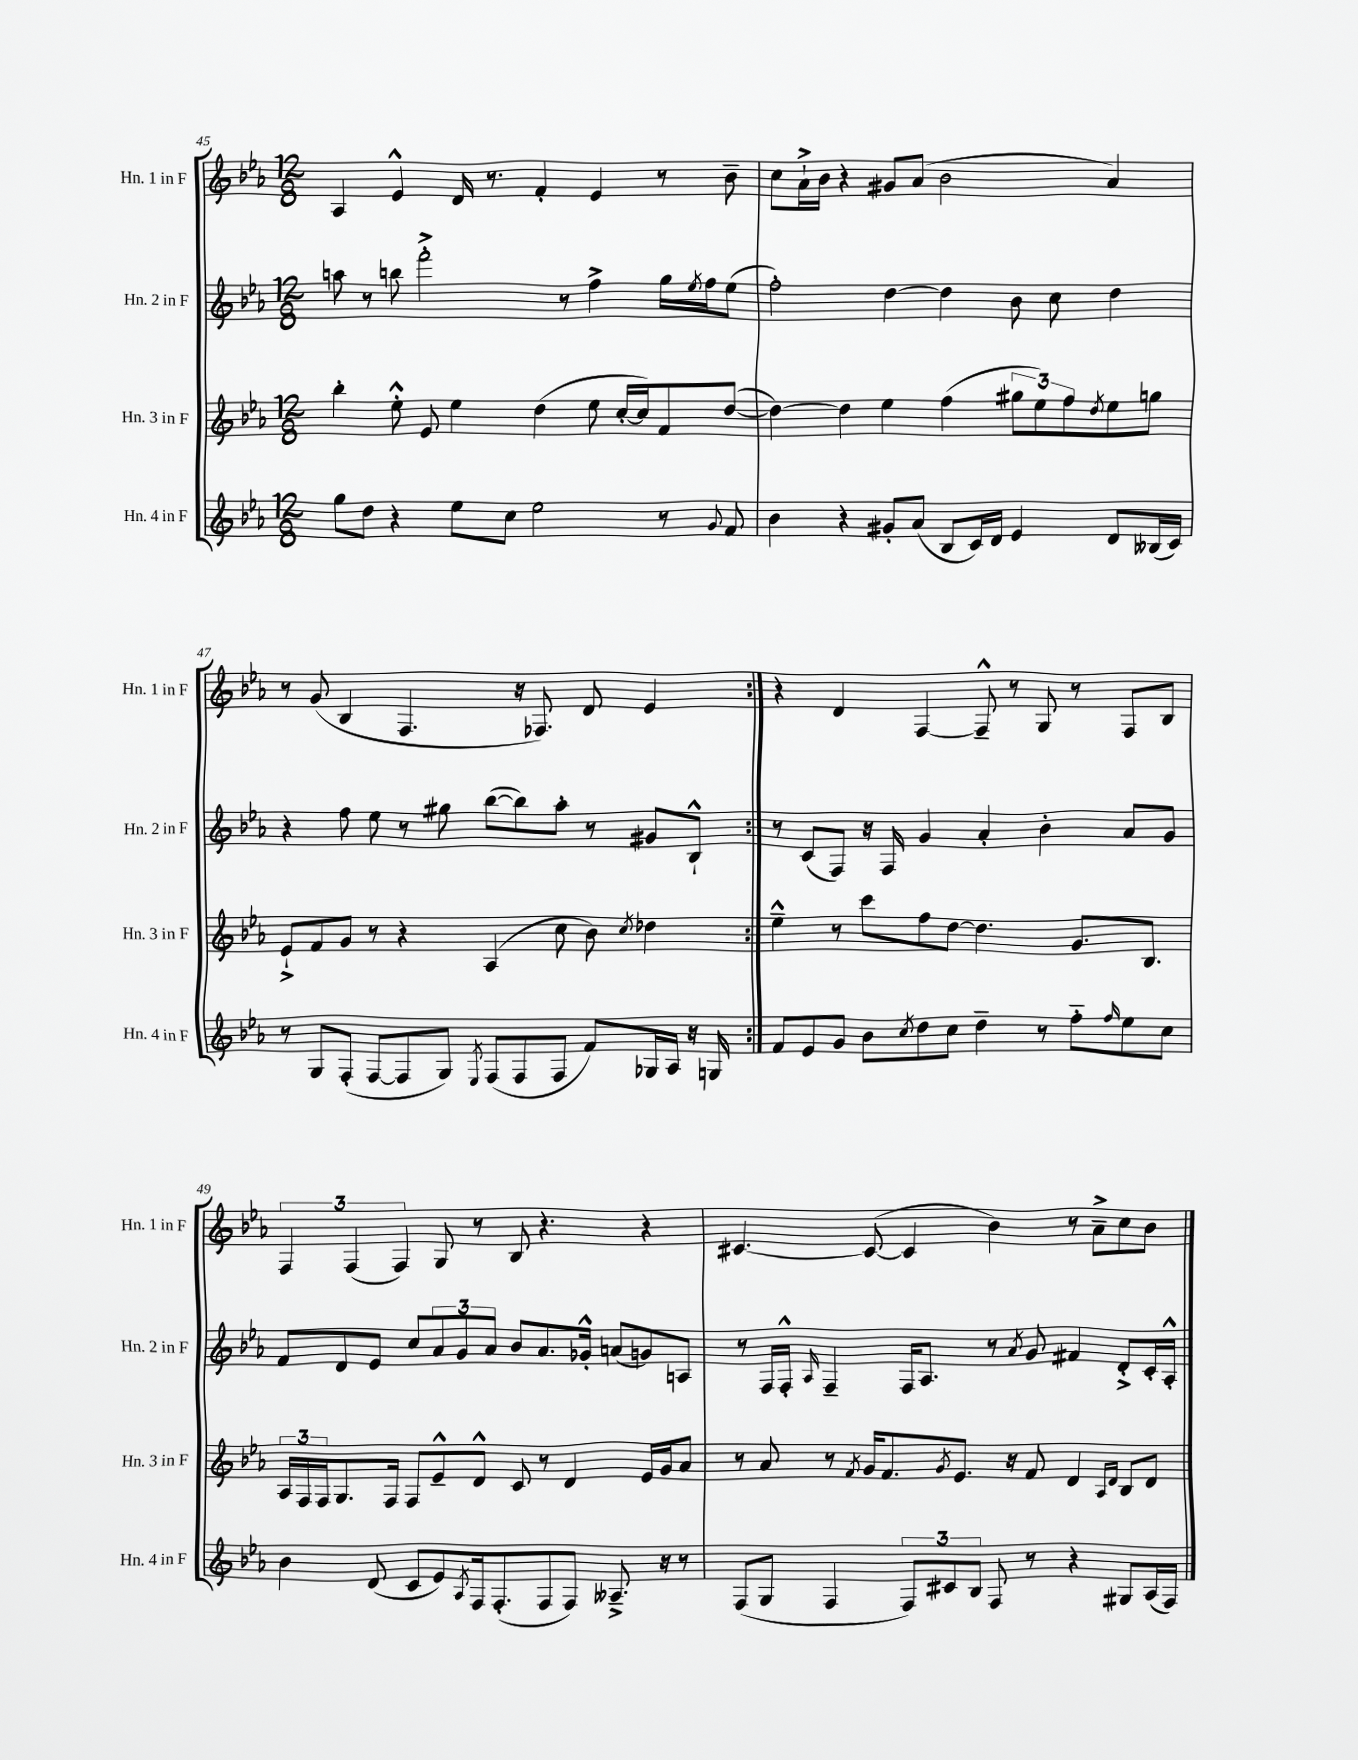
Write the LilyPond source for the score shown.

<<
\new StaffGroup <<
\new Staff = "s0" \with { instrumentName = "Hn. 1 in F" shortInstrumentName = "Hn. 1 in F" } {
    \clef treble \key ees \major \numericTimeSignature \time 12/8
    \repeat volta 2 { aes4 ees'4-^ d'16 r8. f'4-. ees'4 r8 bes'8-- |
    c''8 aes'16-!-> bes'16 r4 gis'8 aes'8( bes'2 aes'4) |
    r8 g'8( bes4 f4. r16 fes8.) d'8 ees'4 | }
    r4 d'4 f4~ f8---^ r8 g8 r8 f8 bes8 |
    \tuplet 3/2 { f4 f4( f4) } g8 r8 bes8 r4. r4 |
    cis'4.~ cis'8~( cis'4 bes'4) r8 aes'8---> c''8 bes'8 \bar "|." |
}
\new Staff = "s1" \with { instrumentName = "Hn. 2 in F" shortInstrumentName = "Hn. 2 in F" } {
    \clef treble \key ees \major \numericTimeSignature \time 12/8
    \repeat volta 2 { a''8 r8 b''8 f'''2-.-> r8 f''4-> g''16 \acciaccatura { ees''8 } f''16 ees''8( |
    f''2-.) d''4~ d''4 bes'8 c''8 d''4 |
    r4 f''8 ees''8 r8 gis''8 bes''8~( bes''8) aes''8-. r8 gis'8 bes8-!-^ | }
    r8 c'8( f8) r16 f16 g'4 aes'4-. bes'4-. aes'8 g'8 |
    f'8 d'8 ees'8 c''8 \tuplet 3/2 { aes'8 g'8 aes'8 } bes'8 aes'8. ges'16-.-^ a'8( g'8) a8 |
    r8 f16 f16-.-^ \grace { aes16 } f4-- f16 aes8. r8 \acciaccatura { aes'8 } g'8 fis'4 d'8-.-> c'16-. aes16-.-^ \bar "|." |
}
\new Staff = "s2" \with { instrumentName = "Hn. 3 in F" shortInstrumentName = "Hn. 3 in F" } {
    \clef treble \key ees \major \numericTimeSignature \time 12/8
    \repeat volta 2 { bes''4-. ees''8-.-^ ees'8 ees''4 d''4( ees''8 c''16~-. c''16) f'8 d''8~( |
    d''4~) d''4 ees''4 f''4( \tuplet 3/2 { gis''8 ees''8) f''8 } \acciaccatura { d''8 } ees''8 g''8 |
    ees'8-!-> f'8 g'8 r8 r4 aes4( c''8 bes'8) \acciaccatura { c''8 } des''4 | }
    ees''4---^ r8 c'''8 f''8 d''8~ d''4. g'8. bes8. |
    \tuplet 3/2 { aes16 f16 f16 } g8. f16 f8 ees'8---^ d'8-^ c'8 r8 d'4 ees'16 g'16 aes'8 |
    r8 aes'8 r8 \acciaccatura { f'8 } g'16 f'8. \acciaccatura { g'8 } ees'8. r16 f'8 d'4 \grace { aes16 d'16 } bes8 d'8 \bar "|." |
}
\new Staff = "s3" \with { instrumentName = "Hn. 4 in F" shortInstrumentName = "Hn. 4 in F" } {
    \clef treble \key ees \major \numericTimeSignature \time 12/8
    \repeat volta 2 { g''8 d''8 r4 ees''8 c''8 ees''2 r8 \appoggiatura { g'8 } f'8 |
    bes'4 r4 gis'8-. aes'8( bes8 c'16) d'16 ees'4 d'8 beses16( c'16) |
    r8 g8 f8-.( f8~ f8 g8) \acciaccatura { ees8 } f8( f8 f8 f'8) ges16 aes16 r16 g16 | }
    f'8 ees'8 g'8 bes'8 \acciaccatura { c''8 } d''8 c''8 d''4-- r8 f''8-_ \grace { f''16 } ees''8 c''8 |
    bes'4 d'8( c'8 ees'8) \acciaccatura { aes8 } f16 f8.-.( f8 f8) aeses8.---> r16 r8 |
    f8( g8 f4 \tuplet 3/2 { f8) cis'8 bes8 } f8 r8 r4 gis8 aes16( f16) \bar "|." |
}
>>
>>
\layout { \context { \Score currentBarNumber = #45 } }
